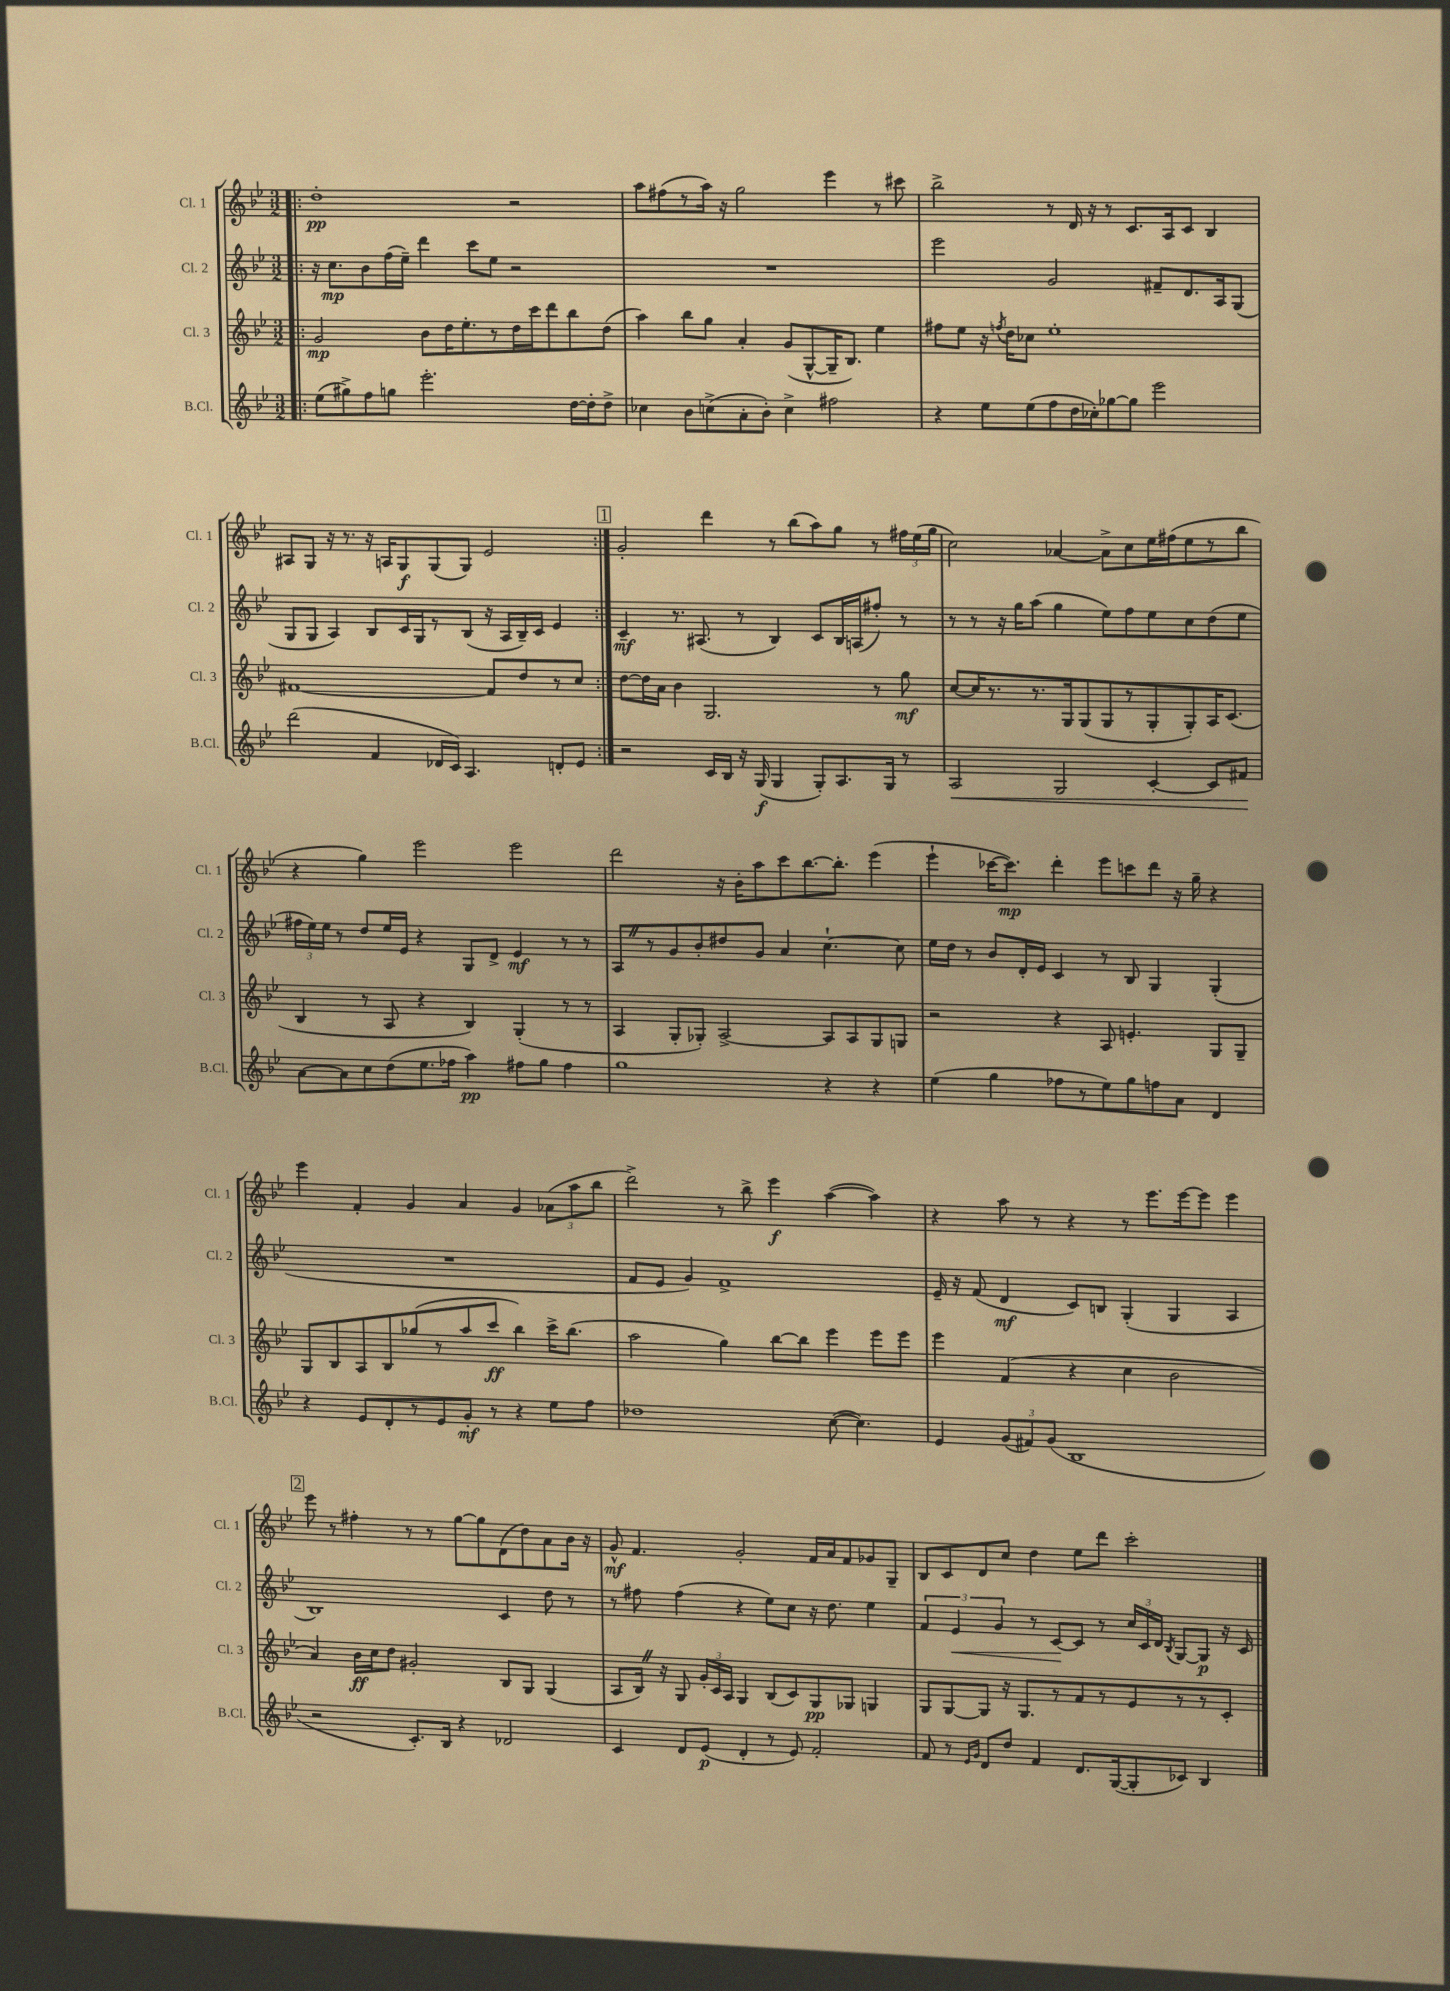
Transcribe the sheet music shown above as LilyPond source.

<<
\new StaffGroup <<
\new Staff = "s0" \with { instrumentName = "Cl. 1" shortInstrumentName = "Cl. 1" } {
    \clef treble \key bes \major \numericTimeSignature \time 3/2
    \autoBeamOff \repeat volta 2 { \bar ".|:" d''1-.\pp r2 |
    a''8[ fis''8( r8 a''16]) r16 g''2 ees'''4 r8 cis'''8 |
    bes''2-> r8 d'16 r16 r8 c'8.[ a16 c'8] bes4 |
    ais8[ g8] r16 r8. r16 a16[ g8\f g8( g8]) ees'2 | }
    \mark \markup { \box "1" } g'2-. d'''4 r8 bes''8[( a''8) g''8] r8 \tuplet 3/2 { fis''16[ ees''16( g''16] } |
    c''2) aes'4~ aes'8[-> c''8 ees''16 fis''16( ees''8 r8 bes''8] |
    r4 g''4) ees'''2 ees'''2 |
    d'''2 r16 bes'16[-. a''8 c'''8 bes''8.~ bes''8.]-. ees'''4( |
    ees'''4-! ces'''16[~ ces'''8.]\mp) d'''4-. ees'''8[ c'''8 d'''8] r16 g''16-- r4 |
    ees'''4 f'4-. g'4 a'4 g'4 \tuplet 3/2 { aes'8[( a''8 bes''8] } |
    d'''2->) r8 bes''8-> ees'''4\f a''4~( a''4) |
    r4 a''8 r8 r4 r8 ees'''8.[ ees'''16~ ees'''8] ees'''4 |
    \mark \markup { \box "2" } ees'''8 r8 fis''4-. r8 r8 g''8[~ g''8 d'8( d''8) a'8 bes'16] r16 |
    g'8-^\mf f'4. g'2-. f'16[ a'16 f'8 ges'8 g8]-- |
    bes8[ c'8 d'8 c''8] d''4 ees''8[ d'''8] c'''2-. \bar "|." |
}
\new Staff = "s1" \with { instrumentName = "Cl. 2" shortInstrumentName = "Cl. 2" } {
    \clef treble \key bes \major \numericTimeSignature \time 3/2
    \autoBeamOff \repeat volta 2 { \bar ".|:" r16 c''8.[\mp bes'8 f''16( ees''16]--) d'''4 c'''8[ ees''8] r2 |
    R1. |
    ees'''2 g'2 fis'8[-- d'8. a16 g8]( |
    g8[ g8] a4) bes8[ c'16 g16 r8 bes8]( r16 a16[ bes16--) c'16] ees'4 | }
    \mark \markup { \box "1" } c'4--\mf r8. ais8.( r8 bes4) c'8[ bes16 a16( fis''8]-.) r8 |
    r8 r8 r16 g''16[ a''8]( g''4 ees''8[) f''8 ees''8 c''8 d''8( ees''8] |
    \tuplet 3/2 { fis''16[ ees''16) ees''16] } r8 d''8[ ees''16 ees'16] r4 g8[ d'8]-> ees'4\mf r8 r8 |
    a8[ \once \override BreathingSign.text = \markup { \musicglyph "scripts.caesura.straight" } \breathe r8 g'8 bes'8-. dis''8 g'8] a'4 c''4.~-! c''8 |
    ees''16[ d''16] r8 bes'8[ d'16-. ees'16] c'4 r8 bes8 g4 g4-.( |
    R1. |
    f'8[ ees'8] g'4) f'1-> |
    ees'16-- r16 f'8( d'4\mf c'8[) b8] g4-.( g4 a4 |
    \mark \markup { \box "2" } bes1) c'4 d''8 r8 |
    r8 fis''8 fis''4( r4 ees''8[) c''8] r16 d''8. ees''4 |
    \tuplet 3/2 { f'4 ees'4\< g'4 } r8 c'8[~\! c'8] r8 \tuplet 3/2 { c''16[ c'16 d'16] } \acciaccatura { bes8 } g8[~ g8]\p r16 c'16 \bar "|." |
}
\new Staff = "s2" \with { instrumentName = "Cl. 3" shortInstrumentName = "Cl. 3" } {
    \clef treble \key bes \major \numericTimeSignature \time 3/2
    \autoBeamOff \repeat volta 2 { \bar ".|:" g'2\mp bes'8[ d''16 ees''8.-. r8 d''16 c'''16 d'''8 bes''8 d''8]( |
    a''4) bes''8[ g''8] a'4-. g'8[( g8~-^ g16-- bes8.]) ees''4 |
    fis''8[ ees''8] r16 \acciaccatura { f''8 } d''16[ ces''8] ees''1-. |
    fis'1~ fis'8[ d''8 r8 c''8] | }
    \mark \markup { \box "1" } d''8[~ d''16 a'16] bes'4 g2. r8 g''8\mf |
    c''8[~ c''16 r8. r8. g16 g8( g8 r8 g8-. g8-.) a16 c'8.]( |
    bes4 r8 a8 r4 bes4) g4-.( r8 r8 |
    a4 g8[-. ges8]-.) a2~-> a8[ a8 ges8 g8] |
    r2 r4 a8 e'4.-. g8[ g8]-- |
    g8[ bes8 a8 bes8 ges''8( r8 a''8 c'''8]\ff bes''4) c'''16[-> bes''8.]( |
    a''2 g''4) bes''8[~ bes''8] ees'''4 ees'''8[ ees'''8] |
    ees'''4 f'4( r4 c''4 bes'2 |
    \mark \markup { \box "2" } a'4) bes'16[\ff c''16 d''8] gis'2-. bes8[ g8] g4( |
    a8[ bes16]) \once \override BreathingSign.text = \markup { \musicglyph "scripts.caesura.straight" } \breathe r16 g8 \tuplet 3/2 { g'16[-. c'16 a16] } g4 bes8[( c'8) g8\pp ges8] g4 |
    g8[ g8~ g8] r16 g8.[ r8 f'8 r8 ees'8 r8 r8 c'8]-. \bar "|." |
}
\new Staff = "s3" \with { instrumentName = "B.Cl." shortInstrumentName = "B.Cl." } {
    \clef treble \key bes \major \numericTimeSignature \time 3/2
    \autoBeamOff \repeat volta 2 { \bar ".|:" ees''8[( gis''8->) f''8 g''8] ees'''2.-. d''16[~ d''16-. d''8]-> |
    ces''4 bes'8[ c''8->( a'8-. bes'8]-.) c''4-> fis''2 |
    r4 ees''8[ ees''8( f''8 d''16 ces''16-.) ges''8~ ges''8] ees'''2 |
    d'''2( f'4 des'16[ c'16]) a4. d'8[-. ees'8] | }
    \mark \markup { \box "1" } r2 c'16[ bes16] r16 g16\f( g4 g8[-.) a8. g16] r8 |
    a2\< g2 c'4~-. c'8[ fis'8]\! |
    a'8[~ a'8 c''8 d''8( ees''8. fes''16] a''4\pp) fis''8[ g''8] fis''4 |
    g''1 r4 r4 |
    ees''4( g''4 fes''8[ r8 ees''8) g''8 f''8 a'8] d'4 |
    r4 ees'8[ d'8-. r8 ees'8 g'8]-.\mf r8 r4 ees''8[ f''8] |
    des''1 c''8~( c''4.) |
    ees'4 \tuplet 3/2 { g'8[( fis'8) g'8]( } bes1 |
    \mark \markup { \box "2" } r2 c'8.[-.) bes16] r4 des'2 |
    c'4 d'8[ ees'8]\p( d'4-. r8 ees'8) f'2-. |
    f'8 r8 \grace { ees'16[ g'16] } d'8[ d''8] f'4 d'8.[ g16~( g8-. ces'8]) bes4 \bar "|." |
}
>>
>>
\layout { \context { \Score \remove "Bar_number_engraver" } }
